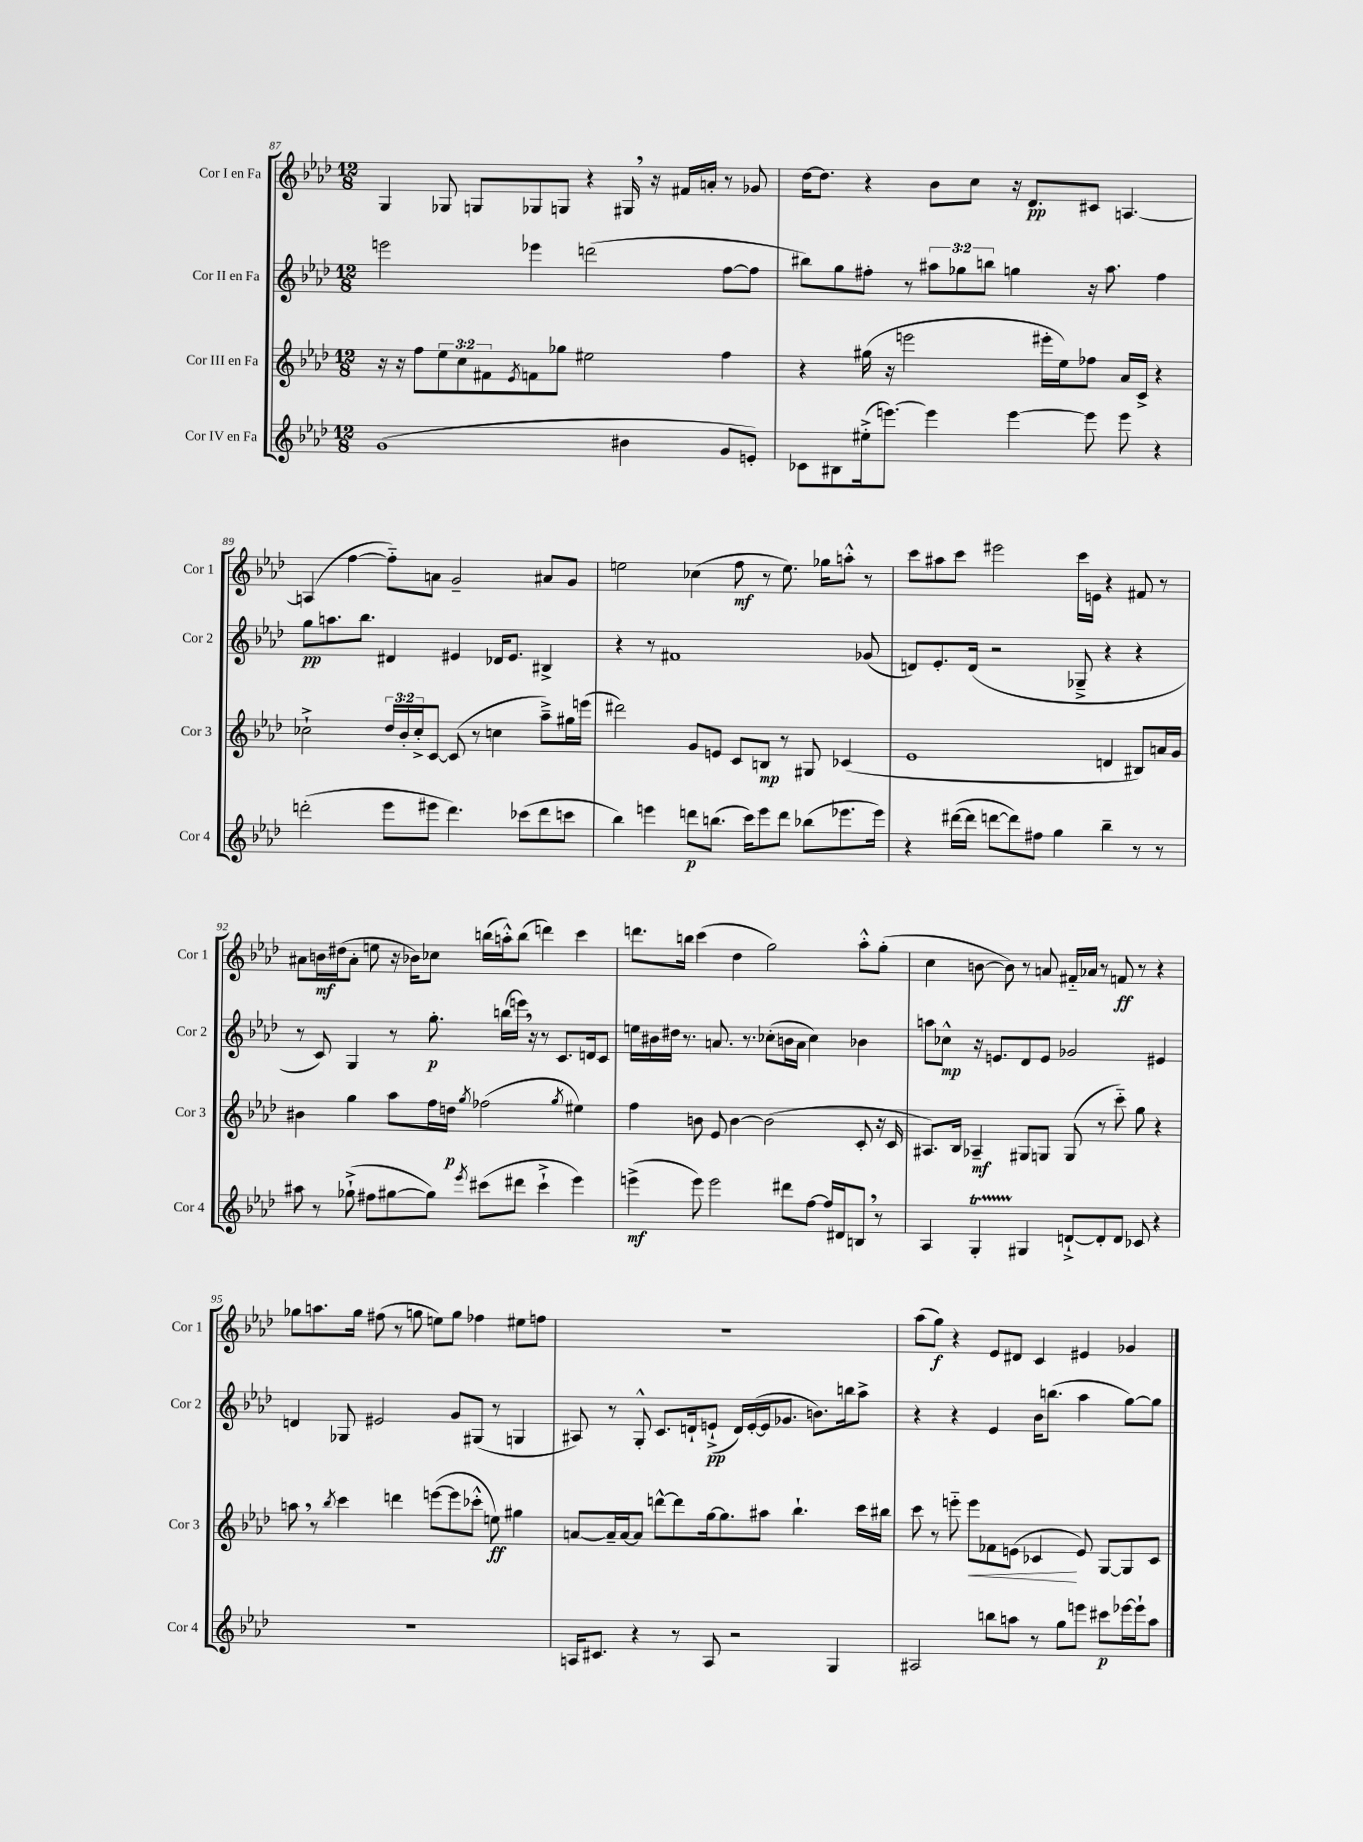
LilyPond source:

<<
\new StaffGroup <<
\new Staff = "s0" \with { instrumentName = "Cor I en Fa" shortInstrumentName = "Cor 1" } {
    \clef treble \key aes \major \numericTimeSignature \time 12/8
    g4 ges8 g8 ges8 g8 r4 gis16 \breathe r16 fis'16 a'16-. r8 ges'8 |
    des''16~ des''8. r4 bes'8 c''8 r16 des'8.\pp cis'8 a4.~ |
    a4( f''4~ f''8-_) a'8 g'2-- ais'8 g'8 |
    e''2 ces''4( f''8\mf r8 e''8.) ges''16 a''8-.-^ r8 |
    c'''8 ais''8 c'''8 eis'''2 c'''16 e'16 r4 fis'8 r8 |
    ais'8 b'16\mf dis''16( ais'8-. e''8 r16 bes'16) ces''8 b''16( a''16-.-^) b''8( d'''4) c'''4 |
    d'''8. b''16 c'''4( des''4 g''2) aes''8-.-^ g''8-.( |
    c''4 b'8~ b'8) r8 a'8 fis'16-_ aes'16 r8 f'8\ff r8 r4 |
    ges''8 a''8. ges''16 fis''8( r8 g''8 e''8) g''8 fes''4 eis''8 f''8 |
    R1. |
    aes''8( g''8\f) r4 ees'8 dis'8 c'4 eis'4 ges'4 \bar "|." |
}
\new Staff = "s1" \with { instrumentName = "Cor II en Fa" shortInstrumentName = "Cor 2" } {
    \clef treble \key aes \major \numericTimeSignature \time 12/8 \override Staff.TupletNumber.text = #tuplet-number::calc-fraction-text
    e'''2 ees'''4 d'''2( f''8~ f''8 |
    bis''8) g''8 fis''8-. r8 \tuplet 3/2 { ais''8 ges''8 b''8 } g''4 r16 ais''8. fis''4 |
    g''8\pp a''8. bes''8. dis'4 eis'4 des'16 eis'8. bis4-> |
    r4 r8 fis'1 ges'8( |
    d'8) ees'8.-. d'16( r2 ges8---> r4 r4 |
    r8 c'8) g4 r8 g''8.-.\p b''16( e'''16) \breathe r16 r8 c'8. d'16 c'8 |
    e''16 bis'16 dis''16 r8. a'8. r8. ces''8-.( b'16 a'16 ces''4) bes'4 |
    a''8 ces''8-^\mp r16 e'8. des'8 e'8 ges'2 eis'4 |
    d'4 ges8 eis'2 g'8 gis8( r8 g4 |
    ais8) r8 g8-.-^ c'8. d'16-! e'8-!->\pp( d'16) e'16~-.( e'16 ges'8. b'8.) b''16 aes''8-> |
    r4 r4 ees'4 bes'16 b''8.( aes''4 g''8~) g''8 \bar "|." |
}
\new Staff = "s2" \with { instrumentName = "Cor III en Fa" shortInstrumentName = "Cor 3" } {
    \clef treble \key aes \major \numericTimeSignature \time 12/8 \override Staff.TupletNumber.text = #tuplet-number::calc-fraction-text
    r16 r16 f''8 \tuplet 3/2 { ees''8 c''8 fis'8 } \acciaccatura { ees'8 } f'8 ges''8 eis''2 f''4 |
    r4 gis''16( r16 e'''2 eis'''16-. ees''16) fes''8 aes'16 c'16-> r4 |
    ces''2-!-> \tuplet 3/2 { des''16 bes'16-. ces''16-.-> } c'8~ c'8( r8 c''4 aes''8--->) gis''16 e'''16( |
    dis'''2) g'8 e'8 c'8 b8\mp r8 gis8 ces'4( |
    ees'1 d'4 bis8) a'16 g'16 |
    bis'4 g''4 aes''8 f''16 d''16\p \acciaccatura { g''8 } fes''2( \acciaccatura { g''8 } eis''4) |
    f''4 b'8 ees'8 b'4~ b'2( c'8-. r16 c'16 |
    ais8.) bes16 aes4--\mf gis8 g8 g8( r8 c'''8-_) g''8 r4 |
    a''8 \breathe r8 \acciaccatura { bes''8 } c'''4 d'''4 e'''8~( e'''8 ces'''8-.-^ e''8\ff) gis''4 |
    a'8~ a'16-- a'16~ a'8 d'''8~-^ d'''8 g''16~ g''8. ais''8 bes''4.-! c'''16 bis''16 |
    c'''8 r8 e'''8-_ e'''8\< fes'8 e'8( ces'4\! e'8) g8~ g8 ces'8 \bar "|." |
}
\new Staff = "s3" \with { instrumentName = "Cor IV en Fa" shortInstrumentName = "Cor 4" } {
    \clef treble \key aes \major \numericTimeSignature \time 12/8
    g'1( bis'4 g'8 e'8-.) |
    ces'8 bis8 eis''16-.->( e'''8.~) e'''4 e'''4~ e'''8 e'''8 r4 |
    d'''2-.( ees'''8 eis'''8 d'''4.) ces'''8( d'''8 c'''8 |
    bes''4) e'''4 d'''8\p b''8.( c'''16) e'''8 d'''8 bes''8( ees'''8. ees'''16) |
    r4 dis'''16~( dis'''16 d'''8~ d'''8) fis''8 g''4 bes''4-- r8 r8 |
    ais''8 r8 ges''8-!->( fis''8 gis''8~ gis''8) \acciaccatura { ees'''8 } cis'''8( dis'''8 cis'''4-!-> ees'''4) |
    e'''4->\mf( e'''8) e'''2 dis'''8 f''8~ f''16 dis'16 b8 \breathe r8 |
    aes4 g4-.\startTrillSpan gis4\stopTrillSpan d'8~-!-> d'8-. d'8 ces'8 r4 |
    R1. |
    a16 cis'8. r4 r8 a8 r2 g4 |
    ais2 b''8 a''8 r8 g''8 e'''8 cis'''8\p ees'''16~ ees'''16-! a''8 \bar "|." |
}
>>
>>
\layout { \context { \Score currentBarNumber = #87 } }
